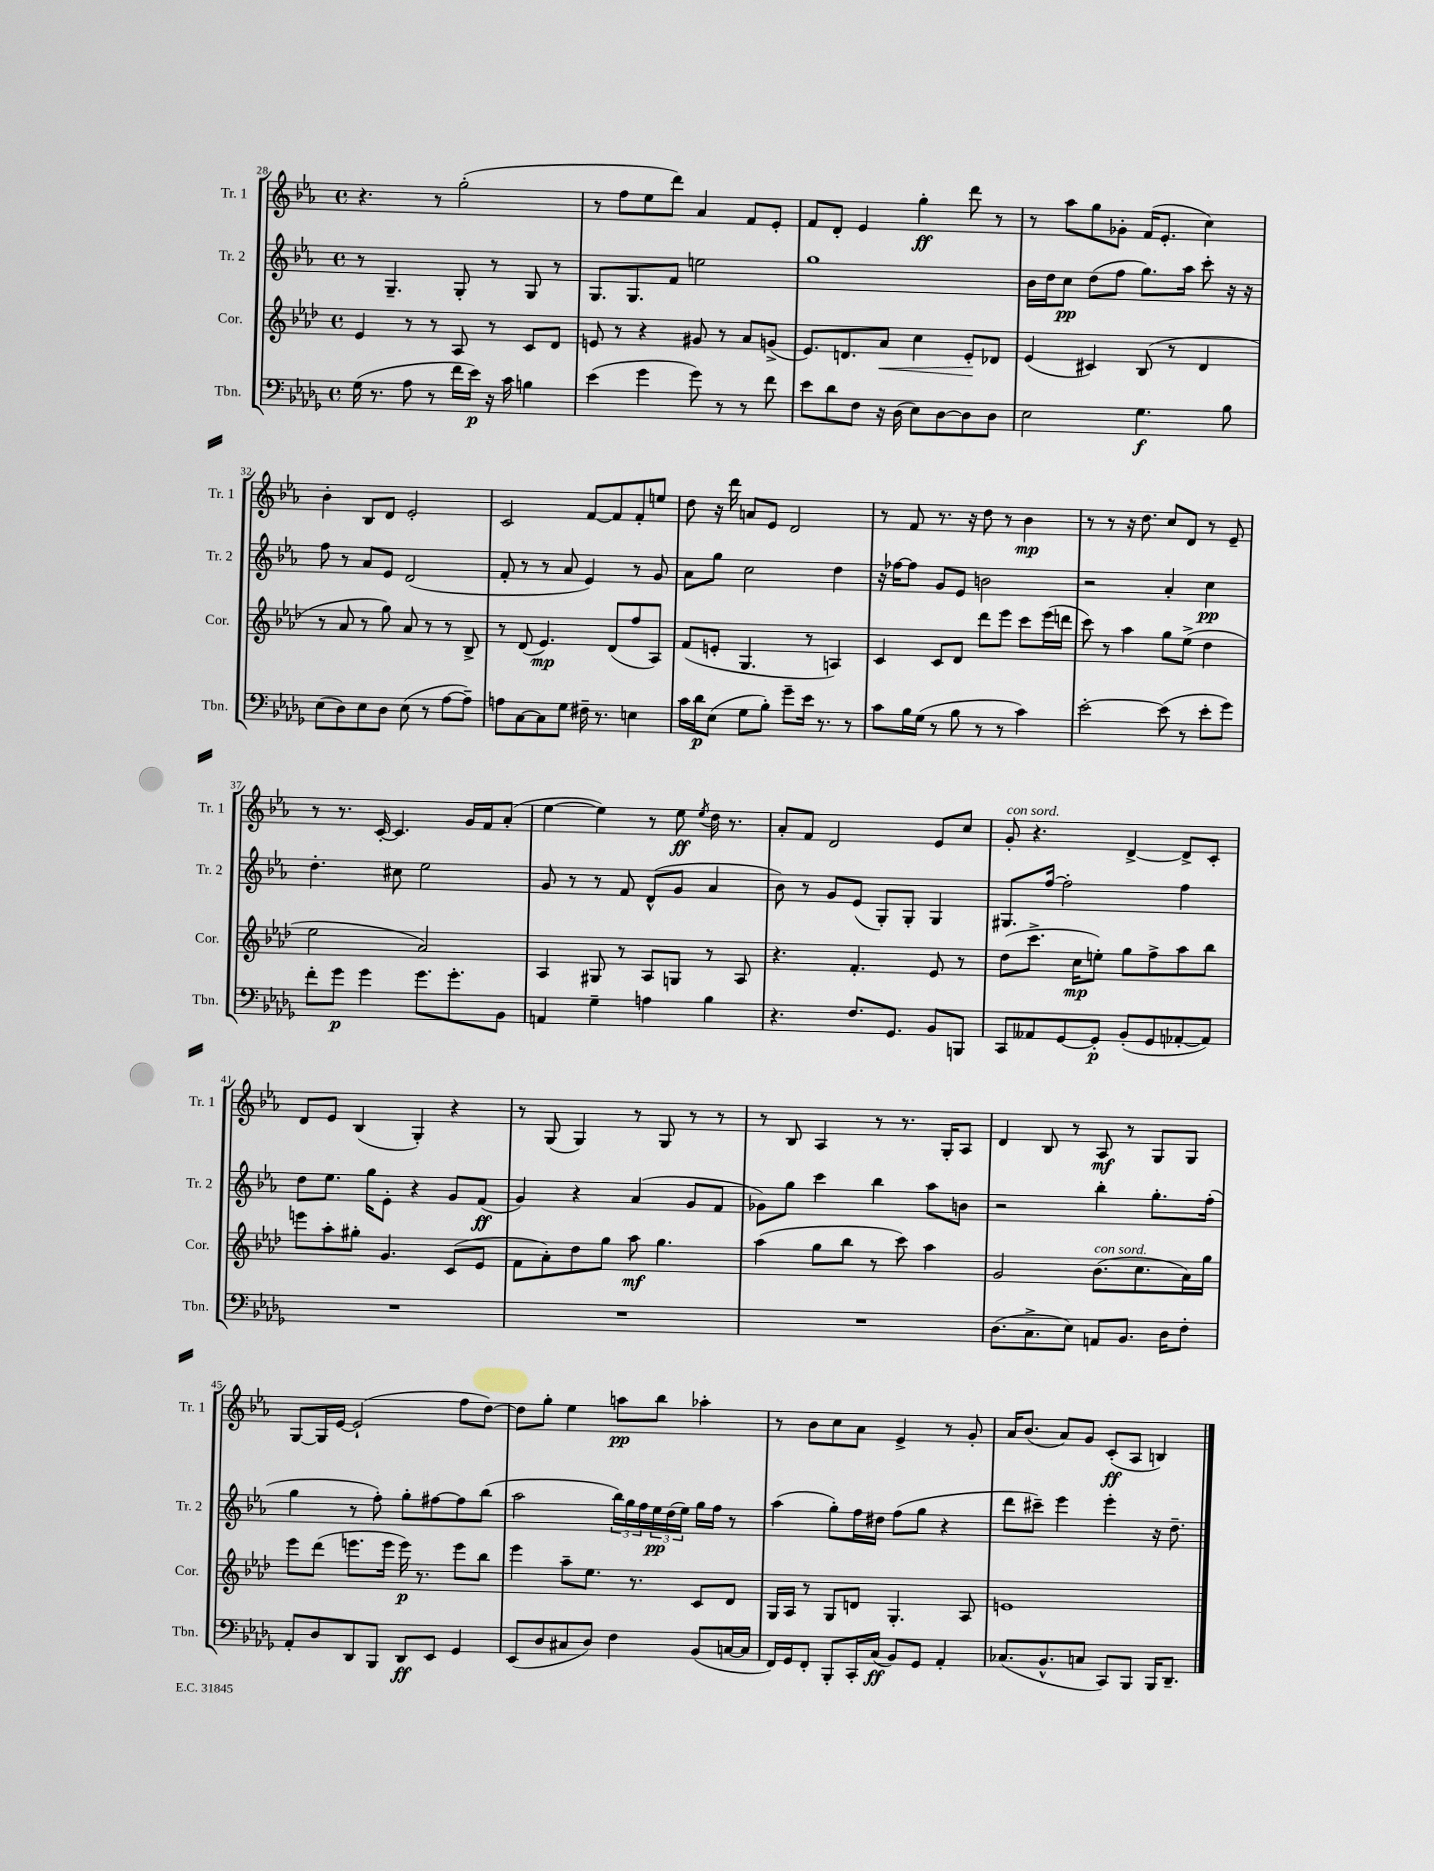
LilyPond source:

<<
\new StaffGroup <<
\new Staff = "s0" \with { instrumentName = "Tr. 1" shortInstrumentName = "Tr. 1" } {
    \clef treble \key ees \major \defaultTimeSignature \time 4/4
    r4. r8 g''2-.( |
    r8 f''8 ees''8 d'''8) aes'4 f'8 ees'8-. |
    f'8 d'8-. ees'4 g''4-.\ff d'''8 r8 |
    r8 aes''8 g''8 ges'8-. f'16( ees'8.-. c''4) |
    bes'4-. bes8 d'8 ees'2-. |
    c'2 f'8~ f'8 f'8-. e''8 |
    d''8 r16 d'''16 a'8 ees'8 d'2 |
    r8 f'8 r8. r16 d''8 r8 bes'4\mp |
    r8 r8 r16 d''8. c''8 d'8 r8 ees'8-- |
    r8 r8. c'16~-. c'4. g'16 f'16 aes'8-.( |
    ees''4~ ees''4) r8 ees''8\ff \acciaccatura { ees''8 } d''16 r8. |
    aes'8-. f'8 d'2 ees'8 c''8 |
    g'8-.^\markup { \italic "con sord." } r4. d'4~-> d'8-> c'8-. |
    d'8 ees'8 bes4( g4-.) r4 |
    r8 g8( g4) r8 g8 r8 r8 |
    r8 bes8 aes4 r8 r8. g16-. aes8 |
    d'4 bes8 r8 aes8\mf r8 g8 g8 |
    g8~ g16 ees'16~ ees'2-!( f''8 d''8~) |
    d''8 g''8-. ees''4 a''8\pp bes''8 aes''4-. |
    r8 bes'8 c''8 aes'8 ees'4-> r8 g'8-. |
    aes'16 bes'8.( aes'8) g'8 c'8-.\ff( aes8 b4) \bar "|." |
}
\new Staff = "s1" \with { instrumentName = "Tr. 2" shortInstrumentName = "Tr. 2" } {
    \clef treble \key ees \major \defaultTimeSignature \time 4/4
    r8 g4.-- g8-. r8 g8 r8 |
    g8. g8. f'8 e''2 |
    g''1 |
    bes'16 d''16 c''8\pp d''8( f''8 g''8.) aes''16 c'''8-. r16 r16 |
    f''8 r8 aes'8 ees'8 d'2( |
    f'8-. r8 r8 aes'8 ees'4) r8 g'8 |
    aes'8 g''8 c''2 d''4 |
    r16 fes''16~ fes''8 g'8 ees'8 b'2 |
    r2 aes'4-. c''4\pp |
    d''4.-. cis''8 ees''2 |
    g'8 r8 r8 f'8 d'8-^( g'8 aes'4 |
    bes'8) r8 g'8 ees'8( g8-.) g8-. g4 |
    gis8. f''16~ f''2-. f''4 |
    d''8 ees''8. g''16 ees'8-. r4 g'8 f'8\ff( |
    g'4) r4 aes'4( g'8 f'8 |
    ges'8) g''8 c'''4 bes''4 aes''8 b'8 |
    r2 bes''4-. g''8.-. f''16-.( |
    g''4 r8 f''8-.) g''8-. fis''8~ fis''8 bes''8( |
    aes''2 \tuplet 3/2 { bes''16) g''16 f''16 } \tuplet 3/2 { ees''16\pp d''16( ees''16) } g''16 f''16 r8 |
    aes''4( g''8-.) f''16 dis''16 f''8( g''8 r4 |
    d'''8 cis'''8--) ees'''4 ees'''4-. r16 d''8.-- \bar "|." |
}
\new Staff = "s2" \with { instrumentName = "Cor." shortInstrumentName = "Cor." } {
    \clef treble \key aes \major \defaultTimeSignature \time 4/4
    ees'4 r8 r8 aes8 r8 c'8 des'8 |
    e'8 r8 r4 gis'8 r8 aes'8 g'8->( |
    ees'8.) d'8. aes'8\< c''4 ees'8-.\! des'8 |
    ees'4( cis'4) bes8( r8 des'4 |
    r8 aes'8 r8 g''8) aes'8 r8 r8 bes8-> |
    r8 des'8( ees'4.\mp) des'8( f''8 aes8) |
    f'8( e'8-. g4. r8 a4) |
    c'4 c'8 des'8 des'''8 ees'''8 c'''8 ees'''16( d'''16 |
    c'''8) r8 aes''4 g''8 ees''8->( des''4 |
    ees''2 aes'2) |
    aes4 gis8 r8 aes8 g8 r8 aes8 |
    r4. f'4.-. ees'8 r8 |
    des''8( c'''8.-> c''16\mp e''8-.) g''8 f''8-> aes''8 bes''8 |
    e'''8 aes''8-. gis''8-. g'4. c'8( ees'8 |
    f'8 aes'8-.) des''8 g''8 aes''8\mf g''4. |
    aes''4( g''8 bes''8 r8 c'''8) aes''4 |
    g'2 bes'8.^\markup { \italic "con sord." }( c''8. aes'16) g''16 |
    ees'''8 des'''8( e'''8. e'''16 e'''16\p) r8. e'''8 bes''8 |
    ees'''4 aes''8-- ees''8. r8. c'8 des'8 |
    g16 aes16 r8 g8 d'8 g4.-. aes8 |
    e'1 \bar "|." |
}
\new Staff = "s3" \with { instrumentName = "Tbn." shortInstrumentName = "Tbn." } {
    \clef bass \key des \major \defaultTimeSignature \time 4/4
    ges16( r8. aes8 r8 f'16 ees'16\p) r16 c'16 b4 |
    ees'4( ges'4 ges'8) r8 r8 f'8 |
    ees'8 des'8 f8 r16 des16( ees8) des8~ des8 des8 |
    ees2 ges4.\f bes8 |
    ees8( des8) ees8 des8 ees8( r8 aes8~ aes8--) |
    a8 c8~ c8 ges8 fis16-- r8. e4 |
    c'16 des'16\p ees8( ges8 bes8-.) ges'8-- ees'16 r8. r8 |
    c'8 bes16 ges16( r8 bes8 r8 r8 c'4) |
    ees'2~-. ees'8( r8 ees'8-. ges'8) |
    f'8-. ges'8\p ges'4 ges'8. ges'8.-. bes,8 |
    a,4 ges4-- a4 bes4 |
    r4. f8. ges,8. bes,8 b,,8 |
    c,8 aeses,8 ges,8~ ges,8-.\p bes,8-.( ges,8 aes,8~-. aes,8) |
    R1 |
    R1 |
    R1 |
    des8.( c8.-> ees8) a,8 bes,8. des16 f8-. |
    aes,8-. des8 des,8 bes,,8 des,8\ff ees,8 ges,4 |
    ees,8( des8 cis8 des8) f4 bes,8( c16~ c16 |
    f,16) ges,16 f,8-. bes,,8-. c,16-. c16\ff( bes,8) ges,8 aes,4-. |
    ces8.( bes,8.-^ c8 c,8) bes,,8 bes,,16 des,8.-- \bar "|." |
}
>>
>>
\layout { \context { \Score currentBarNumber = #28 } }
